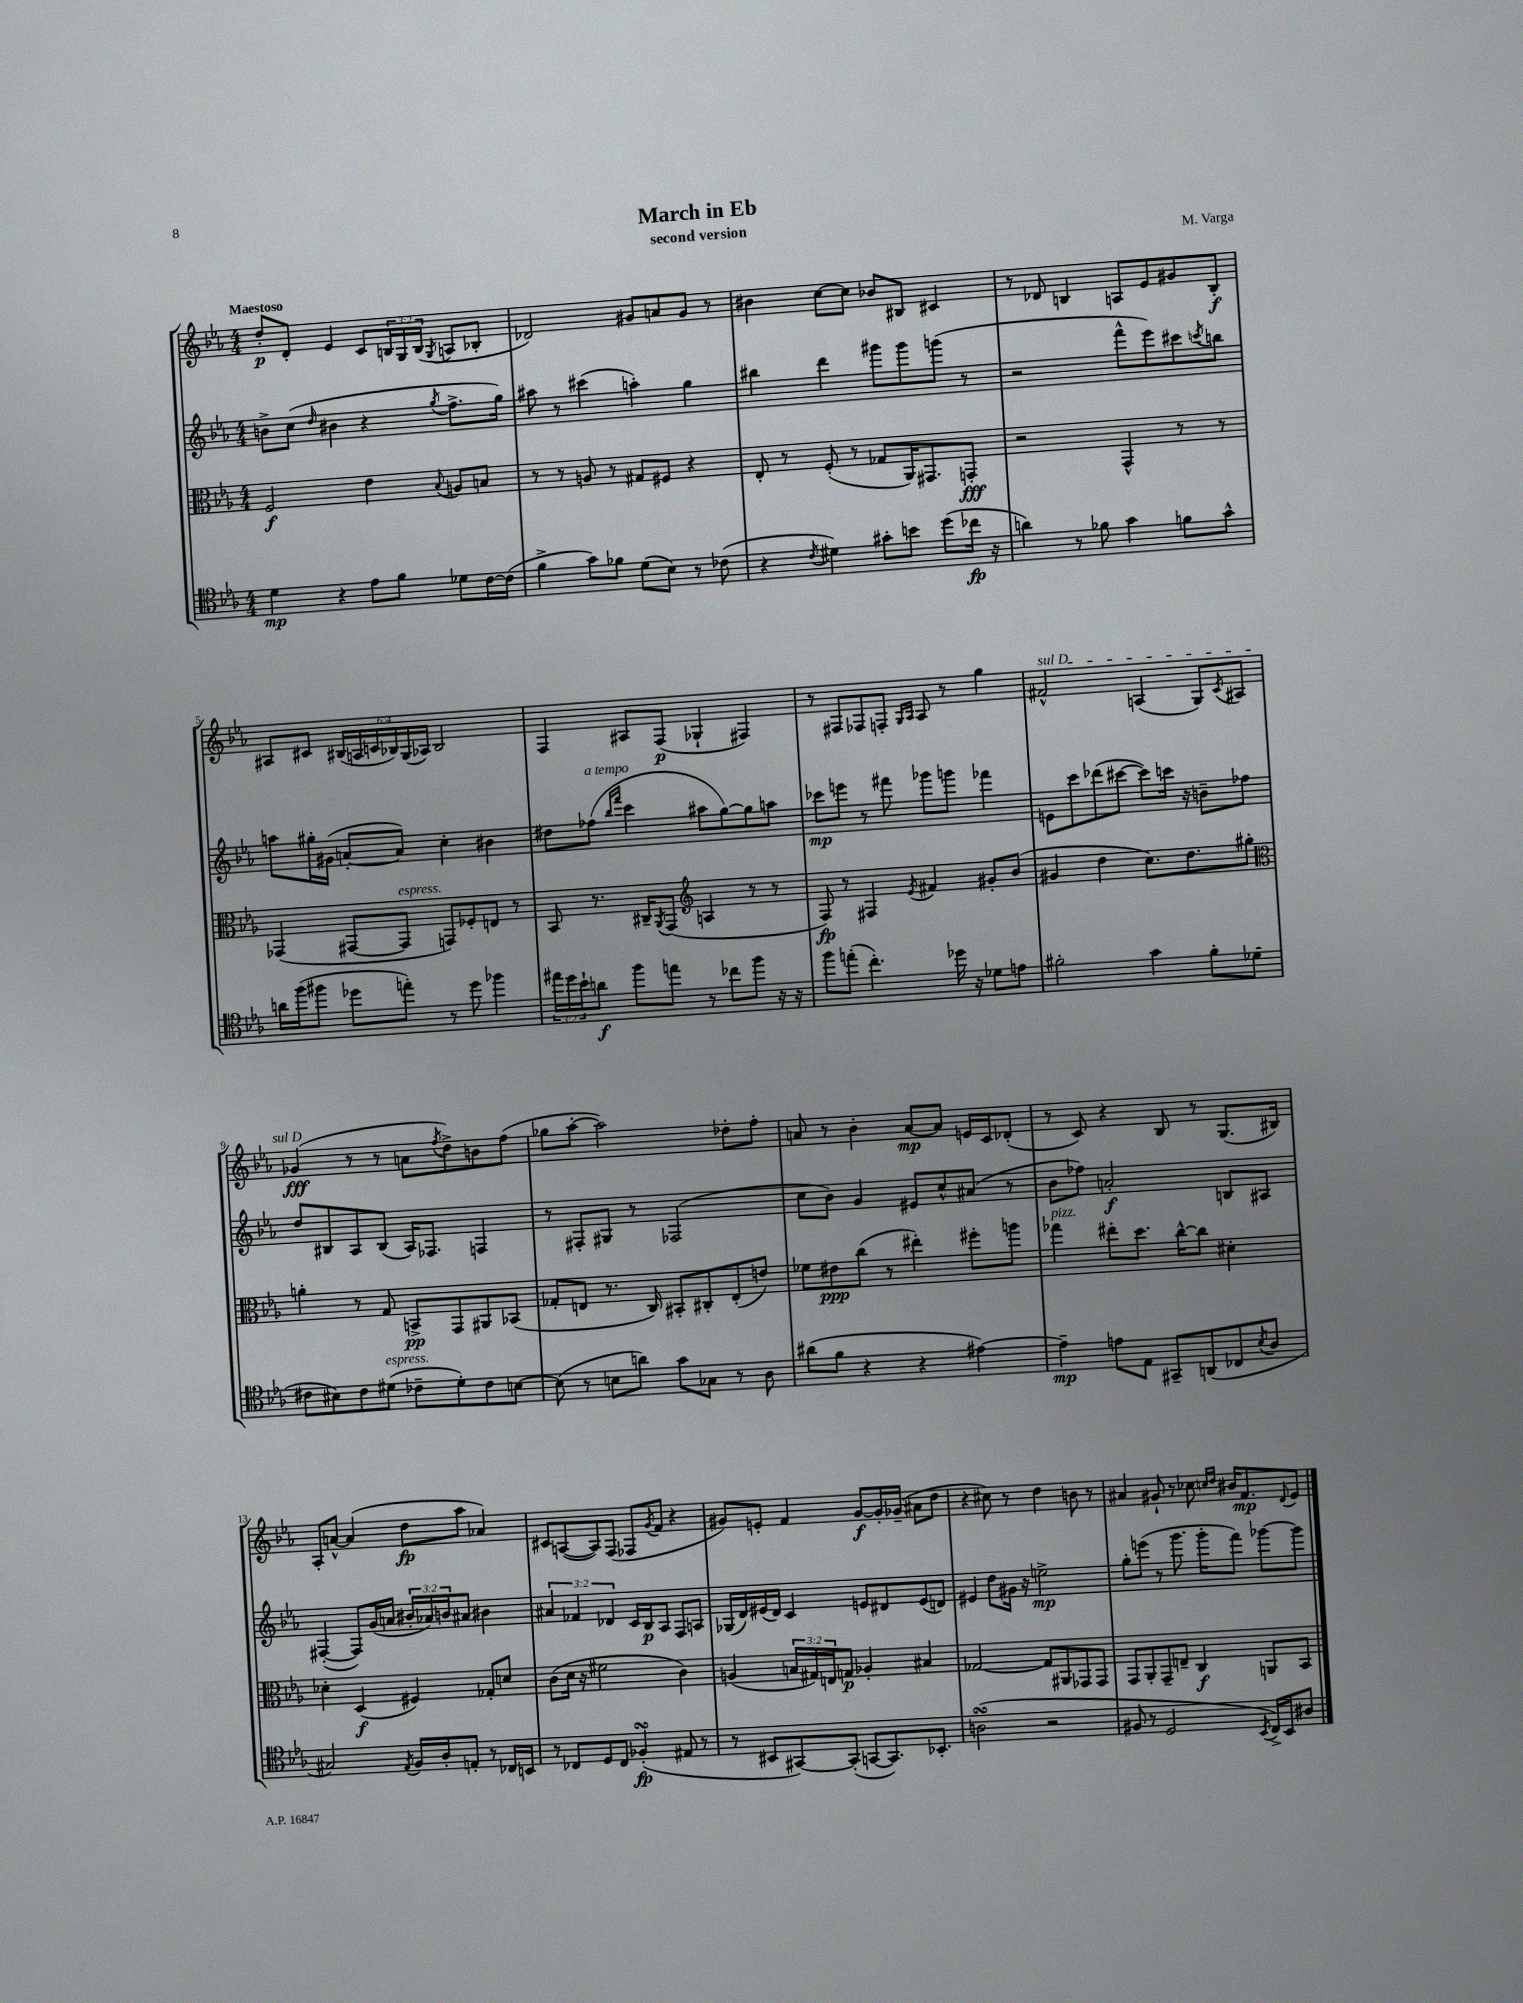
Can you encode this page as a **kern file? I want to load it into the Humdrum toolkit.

**kern	**kern	**kern	**kern
*staff4	*staff3	*staff2	*staff1
*clefC4	*clefC3	*clefG2	*clefG2
*k[b-e-a-]	*k[b-e-a-]	*k[b-e-a-]	*k[b-e-a-]
*M4/4	*M4/4	*M4/4	*M4/4
4d\	2F/	8b^\L	8dd'/L
.	.	(8cc\J	8d'/J
.	.	16qqdd/	.
4r	.	4b#\	4e-/
8e-\L	4e-\	4r	8c/L
8f\J	.	.	24B/L
.	.	.	24G/
.	.	.	(24B/JJ
.	8qqB-/	8qgg/	8qG/
8d-\L	8A/L	8.ff^\L	8A/L
[16c\L	8B/J	.	8B-'/J
(16c\]JJ	.	16gg\Jk)	.
=	=	=	=
4f^\	8r	8aa#\	2d-/)
.	8r	8r	.
8g\L)	8A/	(4ccc#\	.
8f-\J	8r	.	.
(8d\L	8G#/L	4aa'\)	8g#/L
8B-\J)	8F#/J	.	8a/
8r	4r	4gg\	8g#/J
(8c-\	.	.	8r
=	=	=	=
4r	8E-'/	4bb#\	4b#\
.	8r	.	.
8qc/	.	.	.
4d#\)	(8F'/	4ddd\	[8cc\L
.	8r	.	8cc\]J
8g#'\L	8G-/L	8ggg#\L	8b-/L
8b\J	16AA-/K)	8ggg#\	8B#/J
.	8.GG#/	.	.
(8dd\L	.	(8ggg\J	4c#/
16cc-\Jk	8GG'/J	8r	.
16r	.	.	.
=	=	=	=
4a\)	2r	2r	8r
.	.	.	8d-/
8r	.	.	4B/
8f-\	.	.	.
4g\	4GG^^/	8fff^^\L	8A/L
.	.	8eee-\)	8e-/
8f\L	8r	8ccc#\	8g#/
.	.	8qccc/	.
8g^^\J	8r	8bb\J	8B'/J
=	=	=	=
16a\LL	(4GG-/	8aa\L	8A#/L
(16ff\J	.	.	.
8ff#\J	.	16gg#'\L	8c#/J
.	.	(16g#\JJ	.
8dd-\L	[8GG#/L	[8a'/L	(24B#/LL
.	.	.	24A/
.	.	.	24c/
8ee'\J)	8GG#/]J	8a/]J)	24B-/)
.	.	.	(24G/
.	.	.	24A-/JJ)
8r	8GG/L)	4cc'\	2B-/
8dd-\	8F-'/	.	.
4ff-\	8E/J	4b#\	.
.	8r	.	.
=	=	=	=
24ee#\LL	8BB-/	8dd#\L	4F/
24dd\	.	.	.
24b-`\J	.	.	.
8a\J	8.r	(8ff-\J	.
.	.	16qqbb-/LL	.
.	.	16qqfff/JJ	.
8ff\L	.	4ccc\	8A#/L
.	16C#~/LK	.	.
.	8qAA-/	.	.
8ee\J	(8GG/J	.	(8F/J
*	*clefG2	*	*
8r	4A/	8aa#\L	4G-`/
8cc-\L	.	[8gg\)	.
8ff\J	8r	8gg\]	4F#/)
16r	8r	8aa\J	.
16r	.	.	.
=	=	=	=
8ff\L	8F/)	8ccc-\L	8r
(8ee'\J	8r	8eee\J	8F#/L
4.cc'\)	4F#/	8r	8F-/
.	.	8fff#\	8F'/J
.	.	.	16qqG/LL
.	8qe-/	.	16qqA-/JJ
.	4f#/	8ggg-\L	8A-/
16dd-\	.	8ggg\J	8r
16r	.	.	.
8d-\L	8g#'/L	4fff-\	4gg\
8e\J	(8b-/J	.	.
=	=	=	=
2f#'\	4g#/	8e\L	2f#^^/
.	.	8ccc\	.
.	4dd\	(8ddd-\	.
.	.	[8ccc#\J	.
4g\	8.cc\L)	8ccc#\]L)	(4A/
.	.	16ccc\Jk	.
.	8.dd\	16r	.
8f#'\L	.	8b~\L	8G/L)
.	.	.	8qc/
(8d-\J	8gg#'\J	8ff-\J	8A#/J
=	=	=	=
*	*clefC3	*	*
8c#\L	4a'\	8dd/L	(4g-/
8B#\)	.	8B#/	.
8c#\	8r	8A-/	8r
(8d#\J	8G/	(8B#/J	8r
8c-~\L	8BB^/L	16A-/LK)	8a\L
.	.	8.F-/J	.
.	.	.	8qff/
8d#'\)	8GG/	.	8dd^\)
8c-\	8AA#/	4F/	8b\
[8B\J	(8BB-/J	.	(8ff\J
=	=	=	=
(8B\]	8G-'/L	8r	8gg-\L
8r	8E/J	8F#'/L	[8aa-'\J
8B\L	8.r	8G#/J	2aa-\])
8a\J)	.	8r	.
.	16C/)	.	.
8g\L	8BB#'/L	(2F-/	.
8G-\J	8C#'/	.	.
8r	(8E'/	.	8dd-'\L
8A-\	8e/J)	.	8ff'\J
=	=	=	=
(8a#\L	8f-\L	8cc\L	8a/
8f\J	8e#\	8b-\J)	8r
4r	(8cc\J	4g/	4b-'\
.	8r	.	.
4r	4ee#'\)	8e#/L	[8a/L
.	.	8cc^^/	8a/]J
[4e#\)	8ff#'\L	(8a#/J	16e/LL
.	.	.	16c/J
.	8aa\J	8r	(8d-'/J
=	=	=	=
4e#~\]	4gg-\	8b-\L	8r
.	.	8ff-\J)	8c/)
8e\L	8ee#'\L	2a'/	4r
8E-\J	8.dd\J	.	.
8GG#~/L	.	.	8B-/
.	[16cc^^\LK	.	.
(8AA/	8cc\]J	.	8r
8C-/	4d#'\	8B/L	(8.G/L
8qB-/	.	.	.
8A-/J	.	8A#/J	.
.	.	.	16B#/Jk)
=	=	=	=
2G#/)	4d-'\	([4F#'/	8A-'/L
.	.	.	[8a^^/J
.	(4D/	8F#/]L)	(4a/]
.	.	(16g/L	.
.	.	16a/JJ	.
8qE-/	.	.	.
16F/LL	4F#/)	24b#'/LL	8dd\L
.	.	24a-/)	.
16A-'/J	.	.	.
.	.	24b/J	.
8E'/J	.	8a#/J	8aa-\J
8r	8G-'/L	4b#\	4a-/)
16C-/LL	8d/J	.	.
16BB/JJ	.	.	.
=	=	=	=
8r	(8c\L	6a#/	8c#/L
8C-/L	16d\Jk	.	([8A/
.	.	6f-/	.
.	16r	.	.
8D/	2f#\	.	8A/])
.	.	6d-/	.
8C-/J	.	.	(8F/J
(4F-'/	.	16c/LL	8F-/L
.	.	16B-/J	.
.	.	.	8qg/
.	.	8A-/J	8f/J
8E#/	4c\)	8F/L	4r
8r	.	8A/J	.
=	=	=	=
8r	(4A/	(16G-/LL	8g#/L)
.	.	16d/)	.
8BB#/L	.	(16e#/	8e'/J
.	.	16d/JJ)	.
[8GG#/)	24B/LL	4c/	4f/
.	24G#/)	.	.
.	24E/J	.	.
(8GG#'/]J	8G/J	.	.
[8GG/L	4A-'/	8e/L	[8g#/L
8.GG/])	.	8d#/	16g#'/]L
.	.	.	(16g-~/JJ
.	4B#/	(8e/	8a#\L
8.BB-'/J	.	.	.
.	.	8d/J)	8dd\J
=	=	=	=
(2A\	[2G-/	4e#/	4r
.	.	8dd\L	8cc#\)
.	.	16g#\Jk	8r
.	.	16r	.
2r	8G-/]L	2ee^\	4dd\
.	8AA#/	.	.
.	8GG-/	.	8b\
.	8GG-/J	.	8r
=	=	=	=
8F#/	8GG/L	8gg'\L	4a#/
8r	8AA-'/	(8eee\J	.
2D/	8GG~/	8r	8g#`/
.	8E~/J	8.ggg\	8r
.	4C/	.	8cc-\
.	.	16ggg'\LK	.
.	.	.	16qqcc/LL
.	.	.	16qqdd/JJ
.	.	8fff\J)	16b#/LK
.	.	.	8.f/
8qBB-/	.	.	.
16C^/LL)	8AA/L	[8ggg-\L	.
16BB-/J	.	.	.
.	.	.	8qqd/
8A#/J	8BB-/J	8ggg-\]J	8e-/J
==	==	==	==
*-	*-	*-	*-
